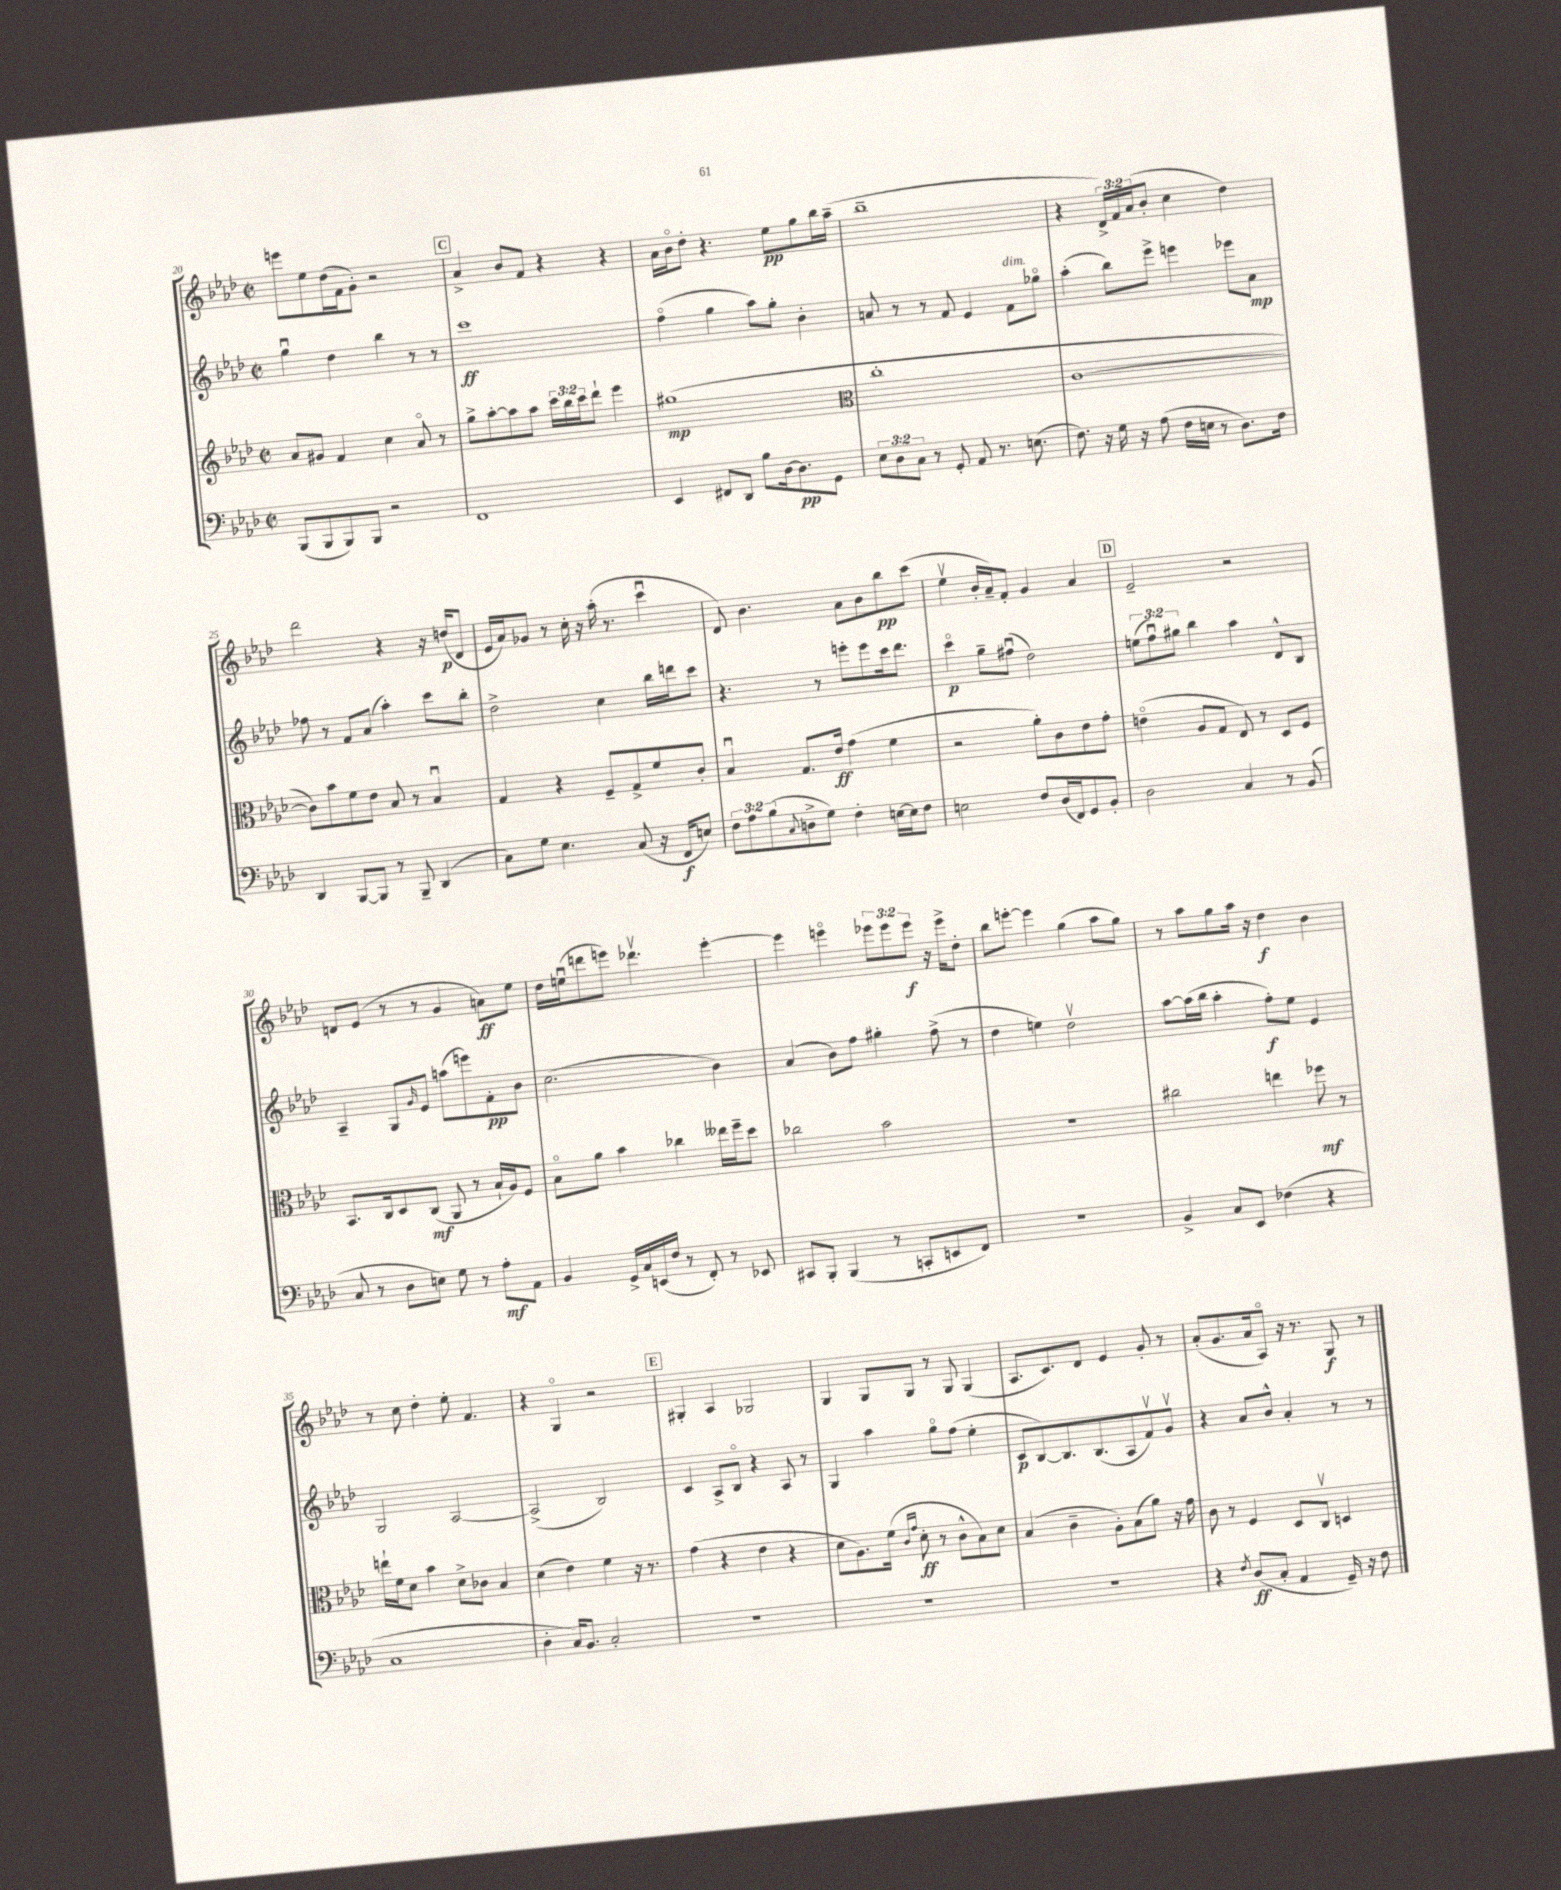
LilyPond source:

<<
\new StaffGroup <<
\new Staff = "s0" {
    \clef treble \key aes \major \defaultTimeSignature \time 2/2 \override Staff.TupletNumber.text = #tuplet-number::calc-fraction-text
    e'''8 ees''8 des''16( f'16 g'8-.) r2 |
    \mark \markup { \box "C" } aes'4-> bes'8 f'8 r4 r4 |
    aes'16 bes'16\flageolet des''8-. r4. ees''8\pp g''8 bes''16 aes''16--( |
    bes''1-- |
    r4 \tuplet 3/2 { des'16->) f'16 aes'16( } bes'8-. c''4 des''4) |
    des'''2 r4 r16 d''16\p( des'8 |
    ees'16 aes'16) ges'8 r8 c''16-. r16 aes''16-.( r8. c'''4\downbow |
    des'8) bes'4. aes'8 bes'8 bes''8\pp c'''8( |
    ees''4\upbow bes'16-. aes'16--) f'8-. g'4 aes'4 |
    \mark \markup { \box "D" } ees'2-- r2 |
    d'8 ees'8( r8 r8 g'4 a'8\ff) ees''8 |
    des''16 e''16\downbow( d'''8 e'''8) des'''4.\upbow e'''4~-. |
    e'''4 e'''4\flageolet \tuplet 3/2 { ees'''8 ees'''8 ees'''8\f } r16 ees'''16-> des''8-. |
    bes''8 e'''8~-. e'''4 g''4( aes''8 g''8) |
    r8 aes''8 g''8 aes''16 r16 des''4\f bes'4 |
    r8 c''8 des''4-. ees''8-. f'4. |
    r4 g4\flageolet r2 |
    \mark \markup { \box "E" } gis4-. aes4 ges2 |
    g4 g8 g8 r8 g8 g4( |
    aes8. c'8.) des'8 ees'4 g'8-. r8 |
    aes'8-.( g'8. aes'16 aes8\flageolet) r16 r8. g8\f r8 \bar "|." |
}
\new Staff = "s1" {
    \clef treble \key aes \major \defaultTimeSignature \time 2/2 \override Staff.TupletNumber.text = #tuplet-number::calc-fraction-text
    g''4\downbow des''4 bes''4 r8 r8 |
    \mark \markup { \box "C" } c'''1\ff |
    f''4\flageolet( g''4 aes''8) g''8-. bes'4-. |
    a'8 r8 r8 f'8 ees'4 f'8^\markup { \italic "dim." } ges''8\flageolet |
    aes''4-.( bes''8) ees'''8-> e'''4 ees'''8 aes'8\mp |
    fes''8 r8 f'8 aes'8( aes''4-.) c'''8 bes''8-. |
    des''2-> c''4 bes''16 d'''16 c'''8 |
    r4. r8 e'''8-. e'''8 c'''16 des'''8. |
    c'''4\flageolet\p g''8-- fis''8\downbow( des''2) |
    \mark \markup { \box "D" } \tuplet 3/2 { e''8( f''8\downbow) gis''8 } bes''4 aes''4 des'8-^ bes8 |
    aes4-- g8 \grace { g'16 } ees'8 a''8( e'''8) f'8-.\pp bes'8 |
    c''2.( bes'4) |
    aes'4( bes'8) f''8 gis''4-. f''8->( r8 |
    des''4 e''4) des''2\upbow |
    aes''8~ aes''16( bes''16 aes''4-. f''8-.\f) ees''8 ees'4 |
    g2 aes2~ |
    aes2->( bes2) |
    \mark \markup { \box "E" } c'4 aes8-> bes8\flageolet r4 aes8 r8 |
    g4 aes''4 g''8\flageolet f''8( ees''4-. |
    c'8\p bes8~) bes8. bes8.( aes8 f'8\upbow) g'8\upbow |
    r4 aes'8 bes'8-^ aes'4-. r8 r8 \bar "|." |
}
\new Staff = "s2" {
    \clef treble \key aes \major \defaultTimeSignature \time 2/2 \override Staff.TupletNumber.text = #tuplet-number::calc-fraction-text
    aes'8 gis'8 f'4 c''4 aes'8\flageolet r8 |
    \mark \markup { \box "C" } g''8-> aes''8~-. aes''8 aes''8 \tuplet 3/2 { c'''16 bes''16 c'''16 } des'''8-! ees'''4 |
    gis''1\mp( |
    \clef alto c''1-. |
    c'1~ |
    c'8) bes'8 f'8 ees'8 bes8 r8 bes4\downbow |
    g4 r4 f8-- g8-> f'8 c'8-. |
    bes4\downbow g8. ees'16\ff g'4( f'4 |
    r2 aes'8-.) c'8 ees'8 g'8-. |
    \mark \markup { \box "D" } e'4\flageolet( aes8 g8 ees8) r8 des8 f8 |
    bes,8. c16 des8 c8\mf( aes,8 r8 bes16-! aes16) f8 |
    bes8\flageolet aes'8 bes'4 ces''4 eeses''16 f''16-- des''8 |
    ces''2 bes'2 |
    R1 |
    cis''2 e''4 fes''8\mf r8 |
    e''16-! f'16 des'8 bes'4 des'8-> ces'8 bes4 |
    des'4( ees'4) f'4 r16 r8. |
    \mark \markup { \box "E" } g'4( r4 ees'4 r4 |
    des'8 aes8.) f'16( \grace { c'16 g'16 } des'8-.\ff r8 c'8-^ bes8) des'8 |
    bes4( c'4-- aes8-.) bes8( aes'8) r16 g'16 |
    c'8 r8 f4 des8 c8\upbow d4 \bar "|." |
}
\new Staff = "s3" {
    \clef bass \key aes \major \defaultTimeSignature \time 2/2 \override Staff.TupletNumber.text = #tuplet-number::calc-fraction-text
    bes,,8( bes,,8 bes,,8) bes,,8 r2 |
    \mark \markup { \box "C" } f,1 |
    ees,4 fis,8 des,8 bes8 des16~ des8.\pp g,8 |
    \tuplet 3/2 { ees8 des8 c8 } r8 g,8-. aes,8 r8. e8.( |
    f8.) r16 g16 r16 aes8( f16 e16 r8 des8.) f16 |
    des,4 bes,,8~ bes,,8 r8 bes,,8-- des,4( |
    c8) g8 ees4. c8( r16 f,16\f e8) |
    \tuplet 3/2 { f8 aes8 bes8( } \appoggiatura { c8 } d8-> g8) f4-. e16~ e16 f8 |
    e2 f8 des16( f,16) g,8 bes,8-. |
    \mark \markup { \box "D" } des2 c4 r8 bes,8( |
    c8 r8 des8 e8) g8 r8 aes8-.\mf aes,8 |
    bes,4 g,16-> c16 e,16( f16 r8 f,8-.) r8 ees,8 |
    cis,8 bes,,8-. bes,,4( r8 c,8-. e,8 f,8) |
    R1 |
    bes,4-> c8 ees,8 fes4( r4 |
    c1 |
    des4-. c16) bes,8. c2-. |
    \mark \markup { \box "E" } R1 |
    R1 |
    R1 |
    r4 \acciaccatura { f8 } des8\ff( c8-. aes,4 g,16--) r16 f8 \bar "|." |
}
>>
>>
\layout { \context { \Score currentBarNumber = #20 } }
